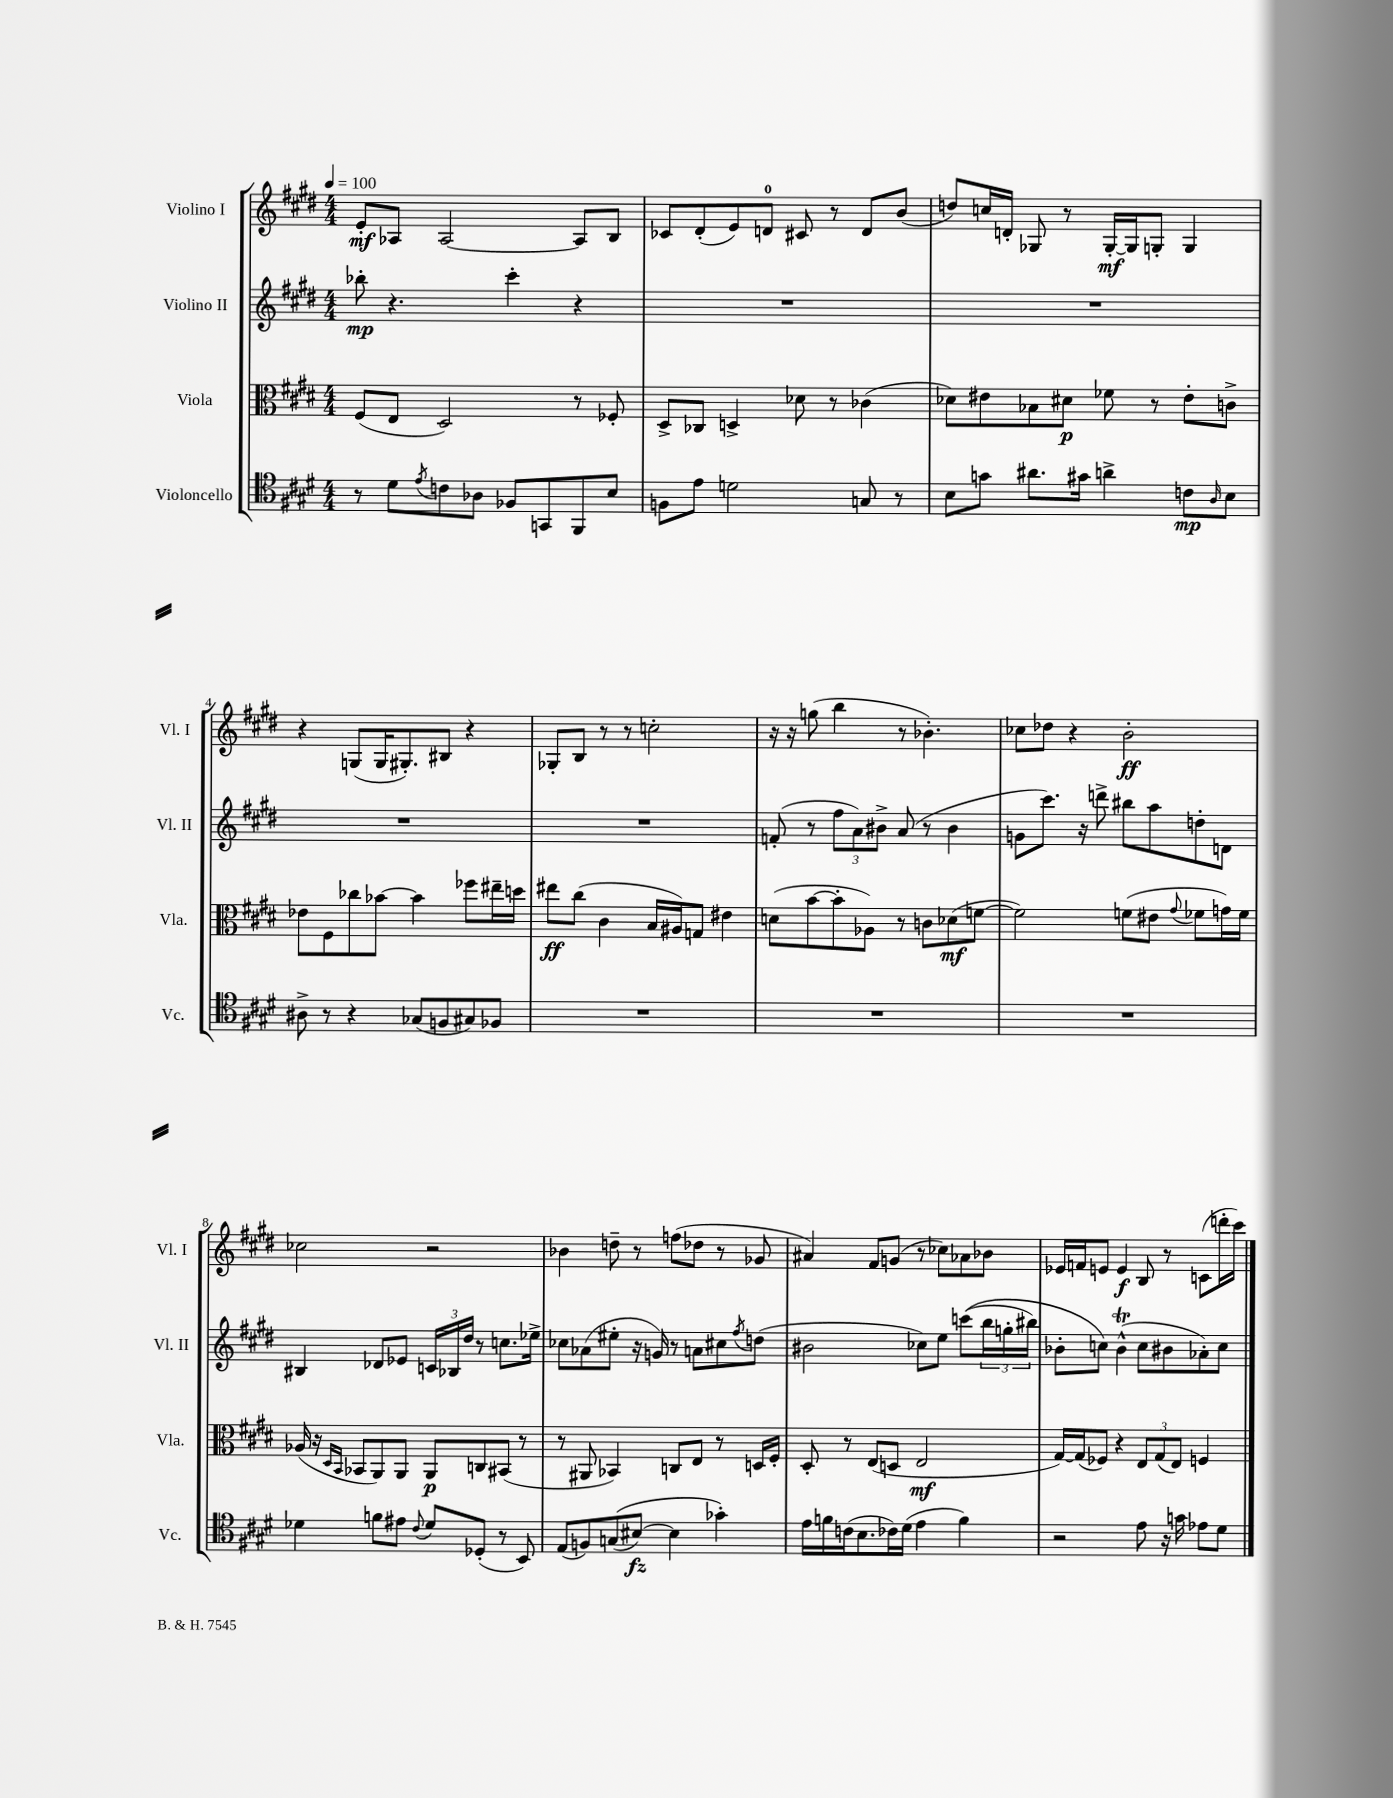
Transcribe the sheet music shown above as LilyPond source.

<<
\new StaffGroup <<
\new Staff = "s0" \with { instrumentName = "Violino I" shortInstrumentName = "Vl. I" } {
    \clef treble \key e \major \numericTimeSignature \time 4/4 \tempo 4 = 100
    e'8-.\mf aes8 aes2~ aes8 b8 |
    ces'8 dis'8-.( e'8) d'8-0 cis'8 r8 d'8 b'8( |
    d''8) c''16 d'16-. ges8 r8 ges16~-.\mf ges16 g8-. g4 |
    r4 g8( g16 gis8.-.) bis8 r4 |
    ges8-. b8 r8 r8 c''2-. |
    r16 r16 g''8( b''4 r8 bes'4.-.) |
    ces''8 des''8 r4 b'2-.\ff |
    ces''2 r2 |
    bes'4 d''8-- r8 f''8( des''8 r8 ges'8 |
    ais'4) fis'8 g'8( r8 ces''8) aes'8 bes'8 |
    ees'16 f'16 e'8 e'4\f b8 r8 c'8( d'''16-. cis'''16) \bar "|." |
}
\new Staff = "s1" \with { instrumentName = "Violino II" shortInstrumentName = "Vl. II" } {
    \clef treble \key e \major \numericTimeSignature \time 4/4
    bes''8-.\mp r4. cis'''4-. r4 |
    R1 |
    R1 |
    R1 |
    R1 |
    f'8-.( r8 \tuplet 3/2 { fis''8 a'8) bis'8-> } a'8( r8 bis'4 |
    g'8 cis'''8.) r16 d'''8-> bis''8 a''8 d''8-. d'8 |
    bis4 des'8 ees'8 \tuplet 3/2 { c'16 bes16 dis''16 } r8 c''8. ees''16-> |
    ces''8 aes'8( eis''8-. r16 g'16) r8 a'8 cis''8 \acciaccatura { fis''8 } d''8( |
    bis'2 ces''8) e''8 c'''8(\( \tuplet 3/2 { b''16 g''16-. bis''16) } |
    bes'8-. c''8\) bes'4-^\trill( c''8 bis'8 aes'8-.) c''8 \bar "|." |
}
\new Staff = "s2" \with { instrumentName = "Viola" shortInstrumentName = "Vla." } {
    \clef alto \key e \major \numericTimeSignature \time 4/4
    fis8( e8 dis2) r8 fes8-. |
    dis8-> ces8 d4-> des'8 r8 ces'4( |
    des'8) eis'8 bes8 dis'8\p fes'8 r8 eis'8-. c'8-> |
    ees'8 fis8 ces''8 bes'8~ bes'4 fes''8 eis''16-- d''16 |
    eis''8\ff cis''8( cis'4 b16 ais16) g8 eis'4 |
    d'8( b'8~ b'8-. aes8) r8 c'8 des'8\mf( f'8~ |
    f'2) f'8( eis'8 \appoggiatura { gis'8 } fes'8 g'16) fes'16 |
    aes16( r16 \grace { dis16 b,16 } bes,8 a,8) a,8 a,8\p c8 bis,8( r8 |
    r8 ais,8 bes,4) c8 e8 r8 d16 fis16-. |
    dis8-. r8 e8( d8 e2\mf |
    gis16~) gis16( fes8) r4 \tuplet 3/2 { e8 gis8( e8) } f4 \bar "|." |
}
\new Staff = "s3" \with { instrumentName = "Violoncello" shortInstrumentName = "Vc." } {
    \clef tenor \key e \major \numericTimeSignature \time 4/4
    r8 dis'8 \acciaccatura { e'8 } c'8 aes8 fes8 g,8 fis,8 b8 |
    f8 e'8 d'2 g8 r8 |
    b8 g'8 ais'8. gis'16 a'4-> c'8\mp \grace { a16 } b8 |
    ais8-> r8 r4 ges8( f8 gis8) fes8 |
    R1 |
    R1 |
    R1 |
    des'4 f'8 eis'8 \appoggiatura { cis'8 } des'8 des8-.( r8 b,8) |
    e8( f8) g8(\( bis8~\fz) bis4 ges'4-.\) |
    e'16 f'16 c'16( b8. ces'16) dis'16( e'4 f'4) |
    r2 e'8 r16 g'16 ees'8 dis'8 \bar "|." |
}
>>
>>
